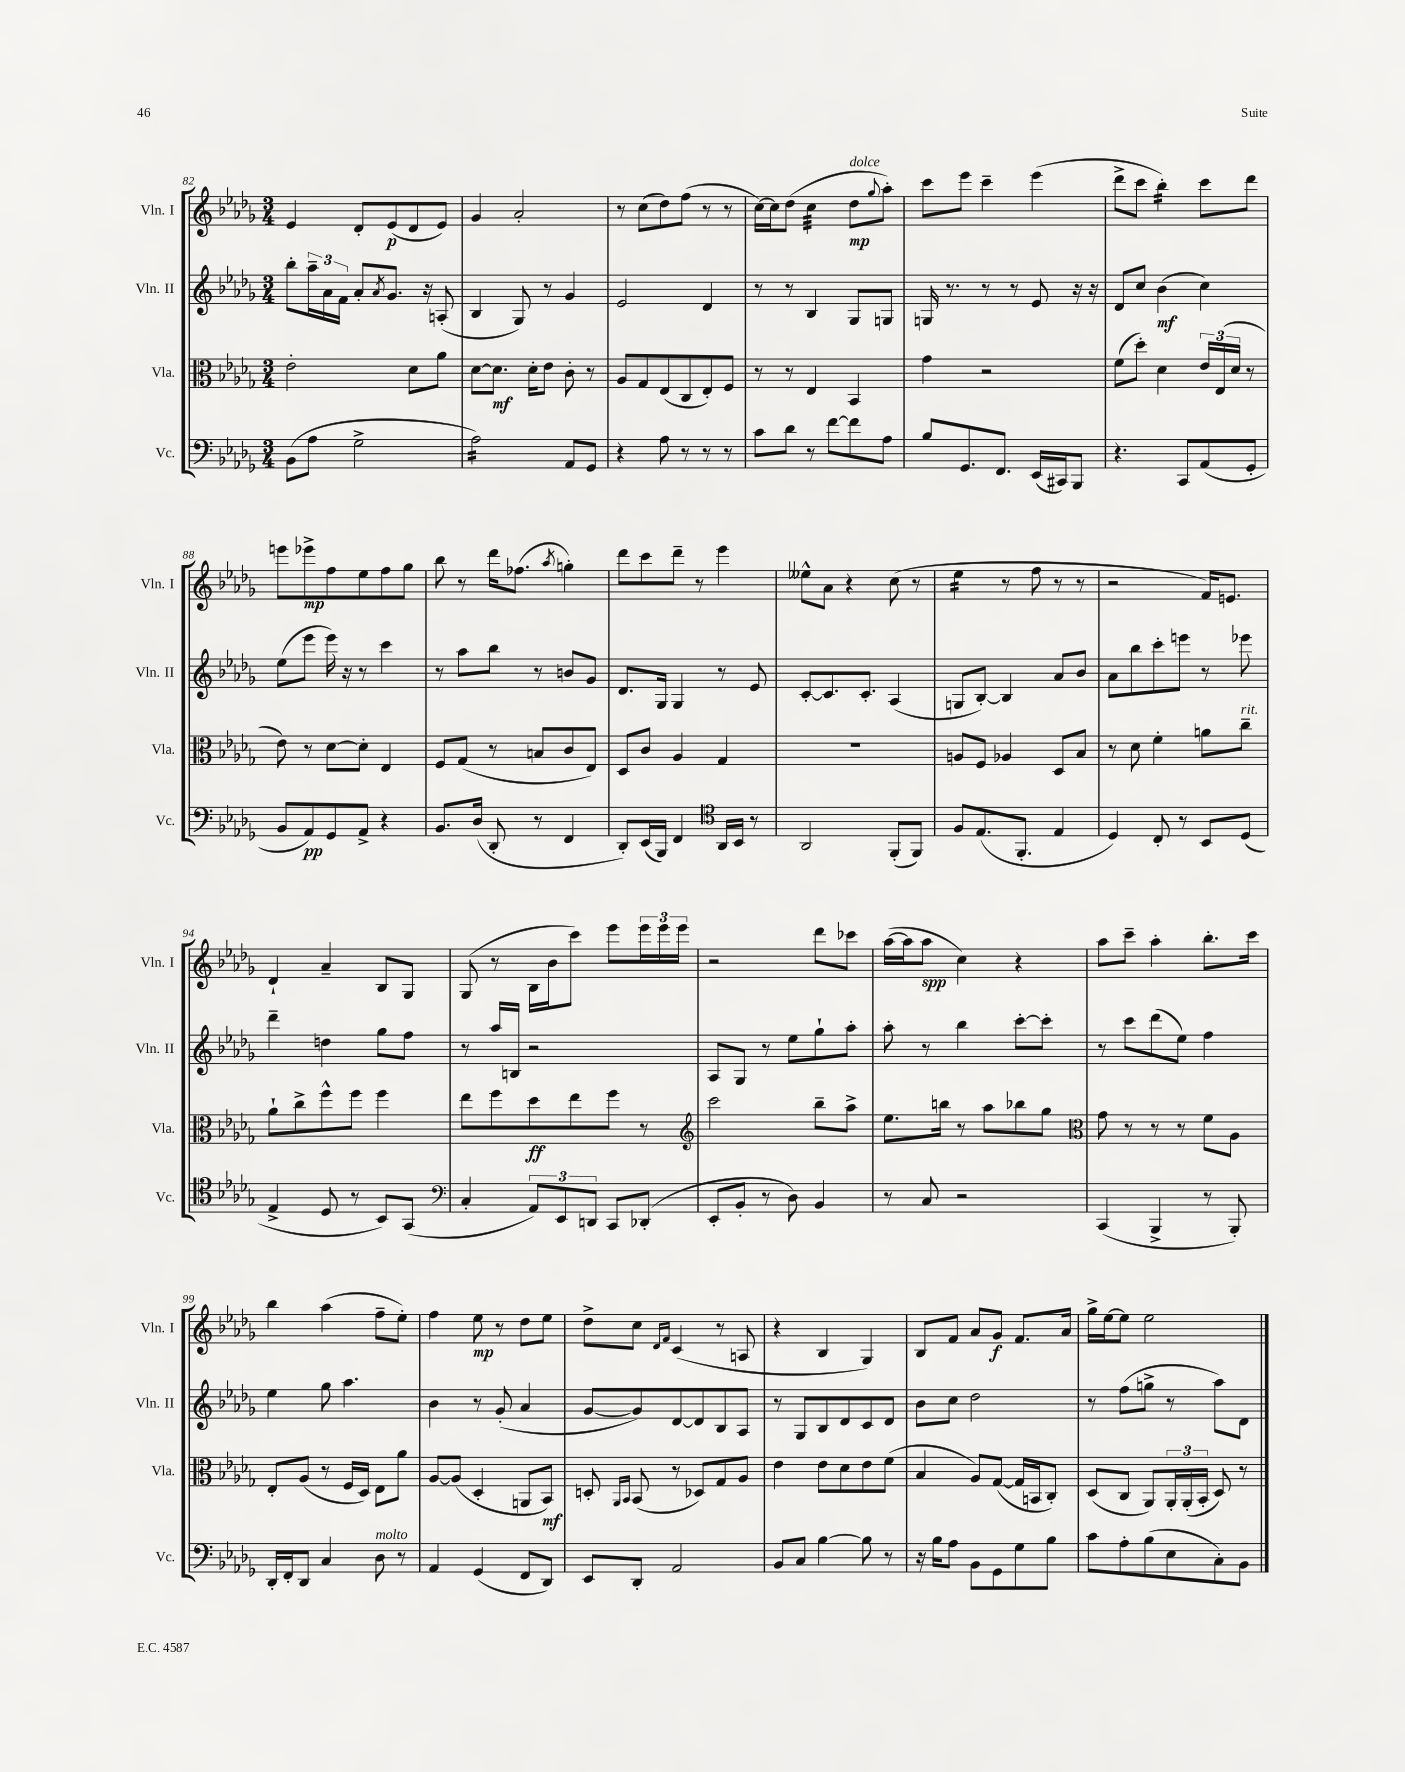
<<
\new StaffGroup <<
\new Staff = "s0" \with { instrumentName = "Vln. I" shortInstrumentName = "Vln. I" } {
    \clef treble \key des \major \numericTimeSignature \time 3/4
    ees'4 des'8-. ees'8\p( des'8 ees'8) |
    ges'4 aes'2-. |
    r8 c''8( des''8) f''8( r8 r8 |
    c''16~) c''16 des''8( c''4:32 des''8\mp^\markup { \italic "dolce" } \appoggiatura { ges''8 } aes''8-.) |
    c'''8 ees'''8 c'''4-- ees'''4( |
    des'''8-> c'''8 bes''4:16-.) c'''8 des'''8 |
    e'''8 ees'''8->\mp f''8 ees''8 f''8 ges''8 |
    bes''8 r8 des'''16 fes''8.( \acciaccatura { aes''8 } g''4-.) |
    des'''8 c'''8 des'''8-- r8 ees'''4 |
    eeses''8-^ aes'8 r4 c''8( r8 |
    ees''4:16 r8 f''8 r8 r8 |
    r2 f'16) e'8. |
    des'4-! aes'4-- bes8 ges8 |
    ges8( r8 bes16 bes'16 c'''8) ees'''8 \tuplet 3/2 { ees'''16 ees'''16 ees'''16 } |
    r2 des'''8 ces'''8 |
    aes''16~( aes''16 aes''8\spp c''4) r4 |
    aes''8 c'''8-- aes''4-. bes''8.-. c'''16 |
    bes''4 aes''4( f''8-- ees''8-.) |
    f''4 ees''8\mp r8 des''8 ees''8 |
    des''8-> c''8 \grace { des'16 f'16 } c'4( r8 a8 |
    r4 bes4 ges4) |
    bes8 f'8 aes'8 ges'8\f f'8. aes'16 |
    ges''16-> ees''16~ ees''8 ees''2 \bar "|." |
}
\new Staff = "s1" \with { instrumentName = "Vln. II" shortInstrumentName = "Vln. II" } {
    \clef treble \key des \major \numericTimeSignature \time 3/4
    bes''8-. \tuplet 3/2 { aes''16-- aes'16 f'16 } aes'8-. \acciaccatura { aes'8 } ges'8. r16 a8-.( |
    bes4 ges8) r8 ges'4 |
    ees'2 des'4 |
    r8 r8 bes4 ges8 g8 |
    g16 r8. r8 r8 ees'8 r16 r16 |
    des'8 c''8 bes'4\mf( c''4) |
    ees''8( ees'''8 ees'''16) r16 r8 c'''4 |
    r8 aes''8 bes''8 r8 b'8 ges'8 |
    des'8. ges16 ges4 r8 ees'8 |
    c'8~-. c'8. c'8.-. aes4( |
    g8 bes8~-.) bes4 aes'8 bes'8 |
    aes'8 bes''8 c'''8-. e'''8 r8 ees'''8 |
    des'''4-- d''4 ges''8 f''8 |
    r8 aes''16 b16 r2 |
    aes8 ges8 r8 ees''8 ges''8-! aes''8-. |
    aes''8-. r8 bes''4 c'''8~-. c'''8-. |
    r8 c'''8 des'''8( ees''8) f''4 |
    ees''4 ges''8 aes''4. |
    bes'4 r8 ges'8-.( aes'4 |
    ges'8~ ges'8) des'8~ des'8 bes8 aes8 |
    r8 ges8 bes8 des'8 c'8 des'8 |
    bes'8 c''8 des''2 |
    r8 f''8( g''8-> r8 aes''8) des'8 \bar "|." |
}
\new Staff = "s2" \with { instrumentName = "Vla." shortInstrumentName = "Vla." } {
    \clef alto \key des \major \numericTimeSignature \time 3/4
    ees'2-. des'8 aes'8 |
    des'8~ des'8.\mf des'16-. ees'8 c'8-. r8 |
    aes8 ges8 ees8( c8 ees8-.) f8 |
    r8 r8 ees4 bes,4 |
    ges'4 r2 |
    f'8( des''8-.) des'4 \tuplet 3/2 { ees'16 ees16( des'16 } r8 |
    ees'8) r8 des'8~ des'8-. ees4 |
    f8 ges8( r8 b8 c'8 ees8) |
    des8 c'8 aes4 ges4 |
    R2. |
    a8 f8 aes4 des8 bes8 |
    r8 des'8 f'4-. a'8 c''8--^\markup { \italic "rit." } |
    aes'8-! c''8-> f''8-^ f''8 f''4 |
    ees''8 f''8 des''8\ff ees''8 f''8 r8 |
    \clef treble c'''2 bes''8-- aes''8-> |
    ees''8. b''16 r8 aes''8 bes''8 ges''8 |
    \clef alto ges'8 r8 r8 r8 f'8 aes8 |
    ees8-. aes8( r8 f16 des16) ees8 aes'8 |
    aes8~ aes8( des4-. a,8 bes,8\mf) |
    d8-. \grace { aes,16 bes,16 } bes,8( r8 des8) ges8 aes8 |
    ees'4 ees'8 des'8 ees'8 f'8( |
    bes4 aes8) ges8~( ges16 b,16 c8-.) |
    des8( c8 aes,8) \tuplet 3/2 { aes,16-. aes,16-.( bes,16-. } des8) r8 \bar "|." |
}
\new Staff = "s3" \with { instrumentName = "Vc." shortInstrumentName = "Vc." } {
    \clef bass \key des \major \numericTimeSignature \time 3/4
    bes,8( aes8 ges2-> |
    aes2:16) aes,8 ges,8 |
    r4 aes8 r8 r8 r8 |
    c'8 des'8 r8 f'8~ f'8 aes8 |
    bes8 ges,8. f,8. ees,16( cis,16) bes,,8 |
    r4. c,8 aes,8( ges,8-. |
    bes,8 aes,8\pp) ges,8 aes,8-> r4 |
    bes,8. des16( des,8-. r8 f,4 |
    des,8-.) ees,16( bes,,16) f,4 \clef tenor aes,16 bes,16 r8 |
    aes,2 f,8-.( f,8) |
    f8 ees8.( f,8.-. ees4 |
    des4) c8-. r8 bes,8 des8( |
    ees4-> des8 r8 bes,8) ges,8( |
    \clef bass c4-. \tuplet 3/2 { aes,8) ees,8 d,8 } c,8 des,8-.( |
    ees,8-. bes,8-. r8 des8) bes,4 |
    r8 c8 r2 |
    c,4( bes,,4-> r8 bes,,8-.) |
    des,16-. f,16-. des,8 c4 des8^\markup { \italic "molto" } r8 |
    aes,4 ges,4( f,8 des,8) |
    ees,8 des,8-. aes,2 |
    bes,8 c8 bes4~ bes8 r8 |
    r16 bes16 aes8 bes,8 ges,8 ges8 bes8 |
    c'8 aes8-. bes8( ees8 c8-.) bes,8 \bar "|." |
}
>>
>>
\layout { \context { \Score currentBarNumber = #82 } }
